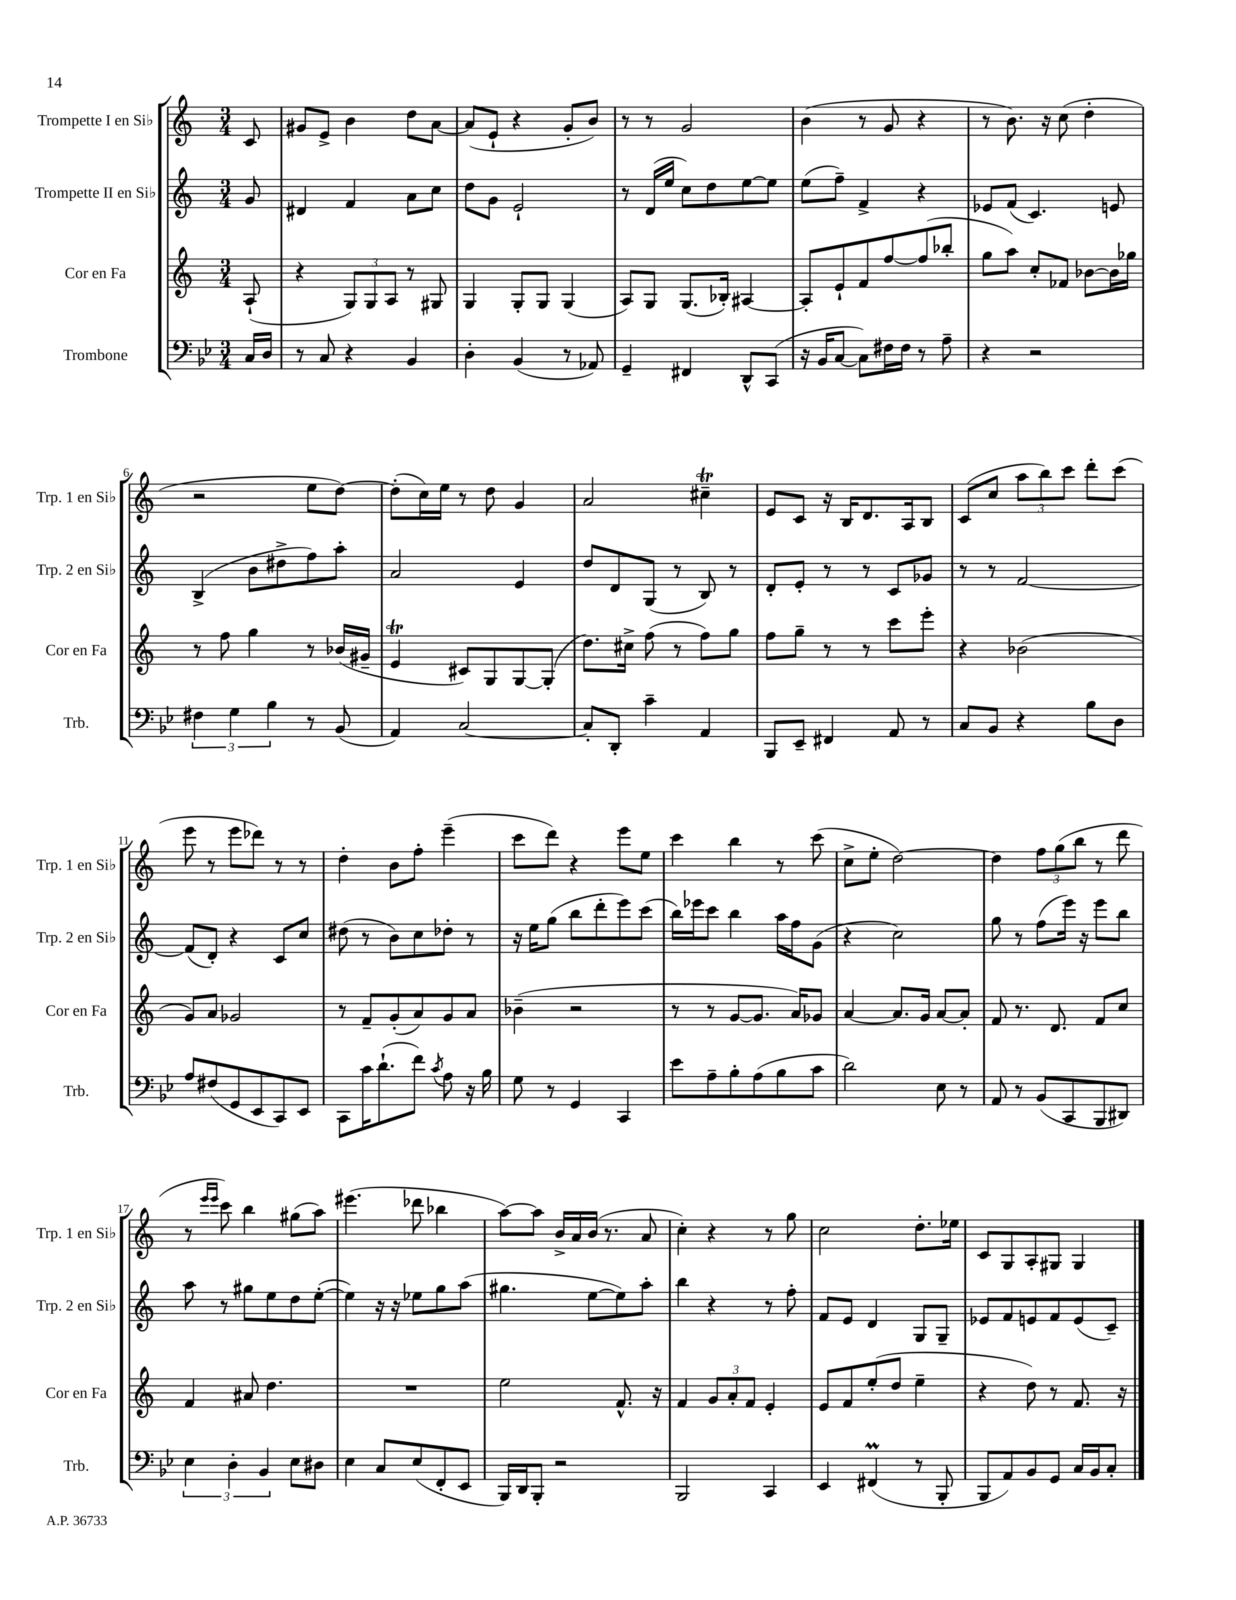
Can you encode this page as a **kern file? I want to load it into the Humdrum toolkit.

**kern	**kern	**kern	**kern
*staff4	*staff3	*staff2	*staff1
*clefF4	*clefG2	*clefG2	*clefG2
*k[b-e-]	*k[]	*k[]	*k[]
*M3/4	*M3/4	*M3/4	*M3/4
16C	(8A`	8g	8c
16D	.	.	.
=	=	=	=
8r	4r	4d#	8g#
8C	.	.	8e^
4r	12G)	4f	4b
.	12G	.	.
.	12A	.	.
4BB-	8r	8a	8dd
.	8G#	8cc	[8a
=	=	=	=
4D'	4G	8dd	(8a]
.	.	8g	8e`
(4BB-	8G'	2e`	4r
.	8G	.	.
8r	(4G	.	8g'
8AA-)	.	.	8b)
=	=	=	=
4GG~	8A)	8r	8r
.	8G	(16d	8r
.	.	16ee	.
4FF#	(8.G	8cc)	2g
.	.	8dd	.
.	16B-')	.	.
8DD^^	[4A#	[8ee	.
(8CC	.	8ee]	.
=	=	=	=
16r	8A#']	(8ee	(4b
16BB-	.	.	.
[8C	8e`	8ff~)	.
8C])	8f	4f^	8r
16F#	[8ff	.	8g
16F#	.	.	.
8r	(8ff]	4r	4r
8A~	8bb-'	.	.
=	=	=	=
4r	8gg	8e-	8r
.	8aa)	(8f	8.b)
2r	8cc'	4.c)	.
.	.	.	16r
.	8f-	.	(8cc
.	[8b-	.	4dd'
.	16b-]	8e	.
.	16gg-	.	.
=	=	=	=
6F#	8r	(4B^	2r
.	8ff	.	.
6G	.	.	.
.	4gg	8b	.
6B-	.	.	.
.	.	8dd#^	.
8r	8r	8ff)	8ee
(8BB-	(16b-	8aa'	[8dd)
.	16g#~	.	.
=	=	=	=
4AA)	4e	2a	(8dd']
.	.	.	16cc)
.	.	.	16ee
[2C	8c#)	.	8r
.	8G	.	8dd
.	[8G	4e	4g
.	(8G']	.	.
=	=	=	=
8C']	8.dd)	8dd	2a
8DD'	.	8d	.
.	16cc#^	.	.
4c~	(8ff	(8G	.
.	8r	8r	.
4AA	8ff)	8B)	4cc#~
.	8gg	8r	.
=	=	=	=
8BBB-	8ff	8d'	8e
8EE-~	8gg~	8e'	8c
4FF#	8r	8r	16r
.	.	.	16B
.	8r	8r	8.d
8AA	8ccc	8c	.
.	.	.	16A
8r	8eee'	8g-	8B
=	=	=	=
8C	4r	8r	(8c
8BB-	.	8r	8cc
4r	(2b-	[2f	12aa
.	.	.	12bb)
.	.	.	12ccc
8B-	.	.	8ddd'
8D	.	.	(8ccc
=	=	=	=
8A	8g)	(8f]	8eee
(8F#	8a	8d')	8r
8GG	2g-	4r	8eee
8EE-	.	.	8ddd-)
8CC)	.	8c	8r
8EE-	.	8cc	8r
=	=	=	=
8CC	8r	(8dd#	4dd'
16c	8f~	8r	.
(8.d`	.	.	.
.	(8g'	8b)	8b
8f)	8a)	8cc	8ff'
8qc	.	.	.
8A	8g	8dd-'	(4eee~
16r	8a	8r	.
16B-	.	.	.
=	=	=	=
8G	(4b-~	16r	8ccc
.	.	16ee	.
8r	.	(8gg	8ddd)
4GG	2r	8bb	4r
.	.	8ddd'	.
4CC	.	8eee)	8eee
.	.	(8ccc	8ee
=	=	=	=
8e-	8r	16bb)	4ccc
.	.	16eee-	.
8A~	8r	8ccc	.
8B-'	[8g	4bb	4bb
(8A	8.g]	.	.
8B-	.	16aa	8r
.	16a)	16ff	.
8c	8g-	(8g	(8ccc
=	=	=	=
2d)	[4a	4r	8cc^
.	.	.	8ee'
.	8.a]	2cc)	[2dd)
.	16g	.	.
8E-	[8a	.	.
8r	8a']	.	.
=	=	=	=
8AA	8f	8gg	4dd]
8r	8.r	8r	.
(8BB-	.	(8ff	12ff
.	8.d	.	.
.	.	.	(12gg
8CC	.	16eee)	.
.	.	.	12bb
.	.	16r	.
8BBB-	8f	8eee	8r
8DD#)	8cc	8bb	8ddd
=	=	=	=
6E-	4f	8aa	8r
.	.	.	16qqeee
.	.	.	16qqeee
.	.	8r	8ccc)
6D'	.	.	.
.	8a#	8gg#	4bb
6BB-	.	.	.
.	4.dd	8ee	.
8E-	.	8dd	(8gg#
8D#	.	([8ee'	8aa)
=	=	=	=
4E-	2.r	4ee])	(4.eee#
8C	.	16r	.
.	.	16r	.
(8E-	.	8ee-	8ddd-
8FF'	.	8gg	4bb-
8EE-	.	(8aa	.
=	=	=	=
16BBB-)	2ee	4.gg#	[8aa)
16DD	.	.	.
8BBB-'	.	.	8aa]
2r	.	.	16b^
.	.	.	16a
.	.	[8ee	(16b
.	.	.	8.r
.	8.f^^	8ee])	.
.	.	8aa'	8a
.	16r	.	.
=	=	=	=
2BBB-	4f	4bb	4cc')
.	12g	4r	4r
.	12a'	.	.
.	12f	.	.
4CC	4e'	8r	8r
.	.	8ff'	8gg
=	=	=	=
4EE-	8e	8f	2cc
.	8f	8e	.
(4FF#	(8ee'	4d	.
.	8dd	.	.
8r	4ee~	8G	8.dd'
8BBB-'	.	8G~	.
.	.	.	16ee-
=	=	=	=
8BBB-	4r	8e-	8c
8AA)	.	8f	8G
8BB-	8dd)	8e	8A'
8GG	8r	8f	8G#
16C	8.f	(8e	4G#
16BB-	.	.	.
8C'	.	8c~)	.
.	16r	.	.
==	==	==	==
*-	*-	*-	*-
